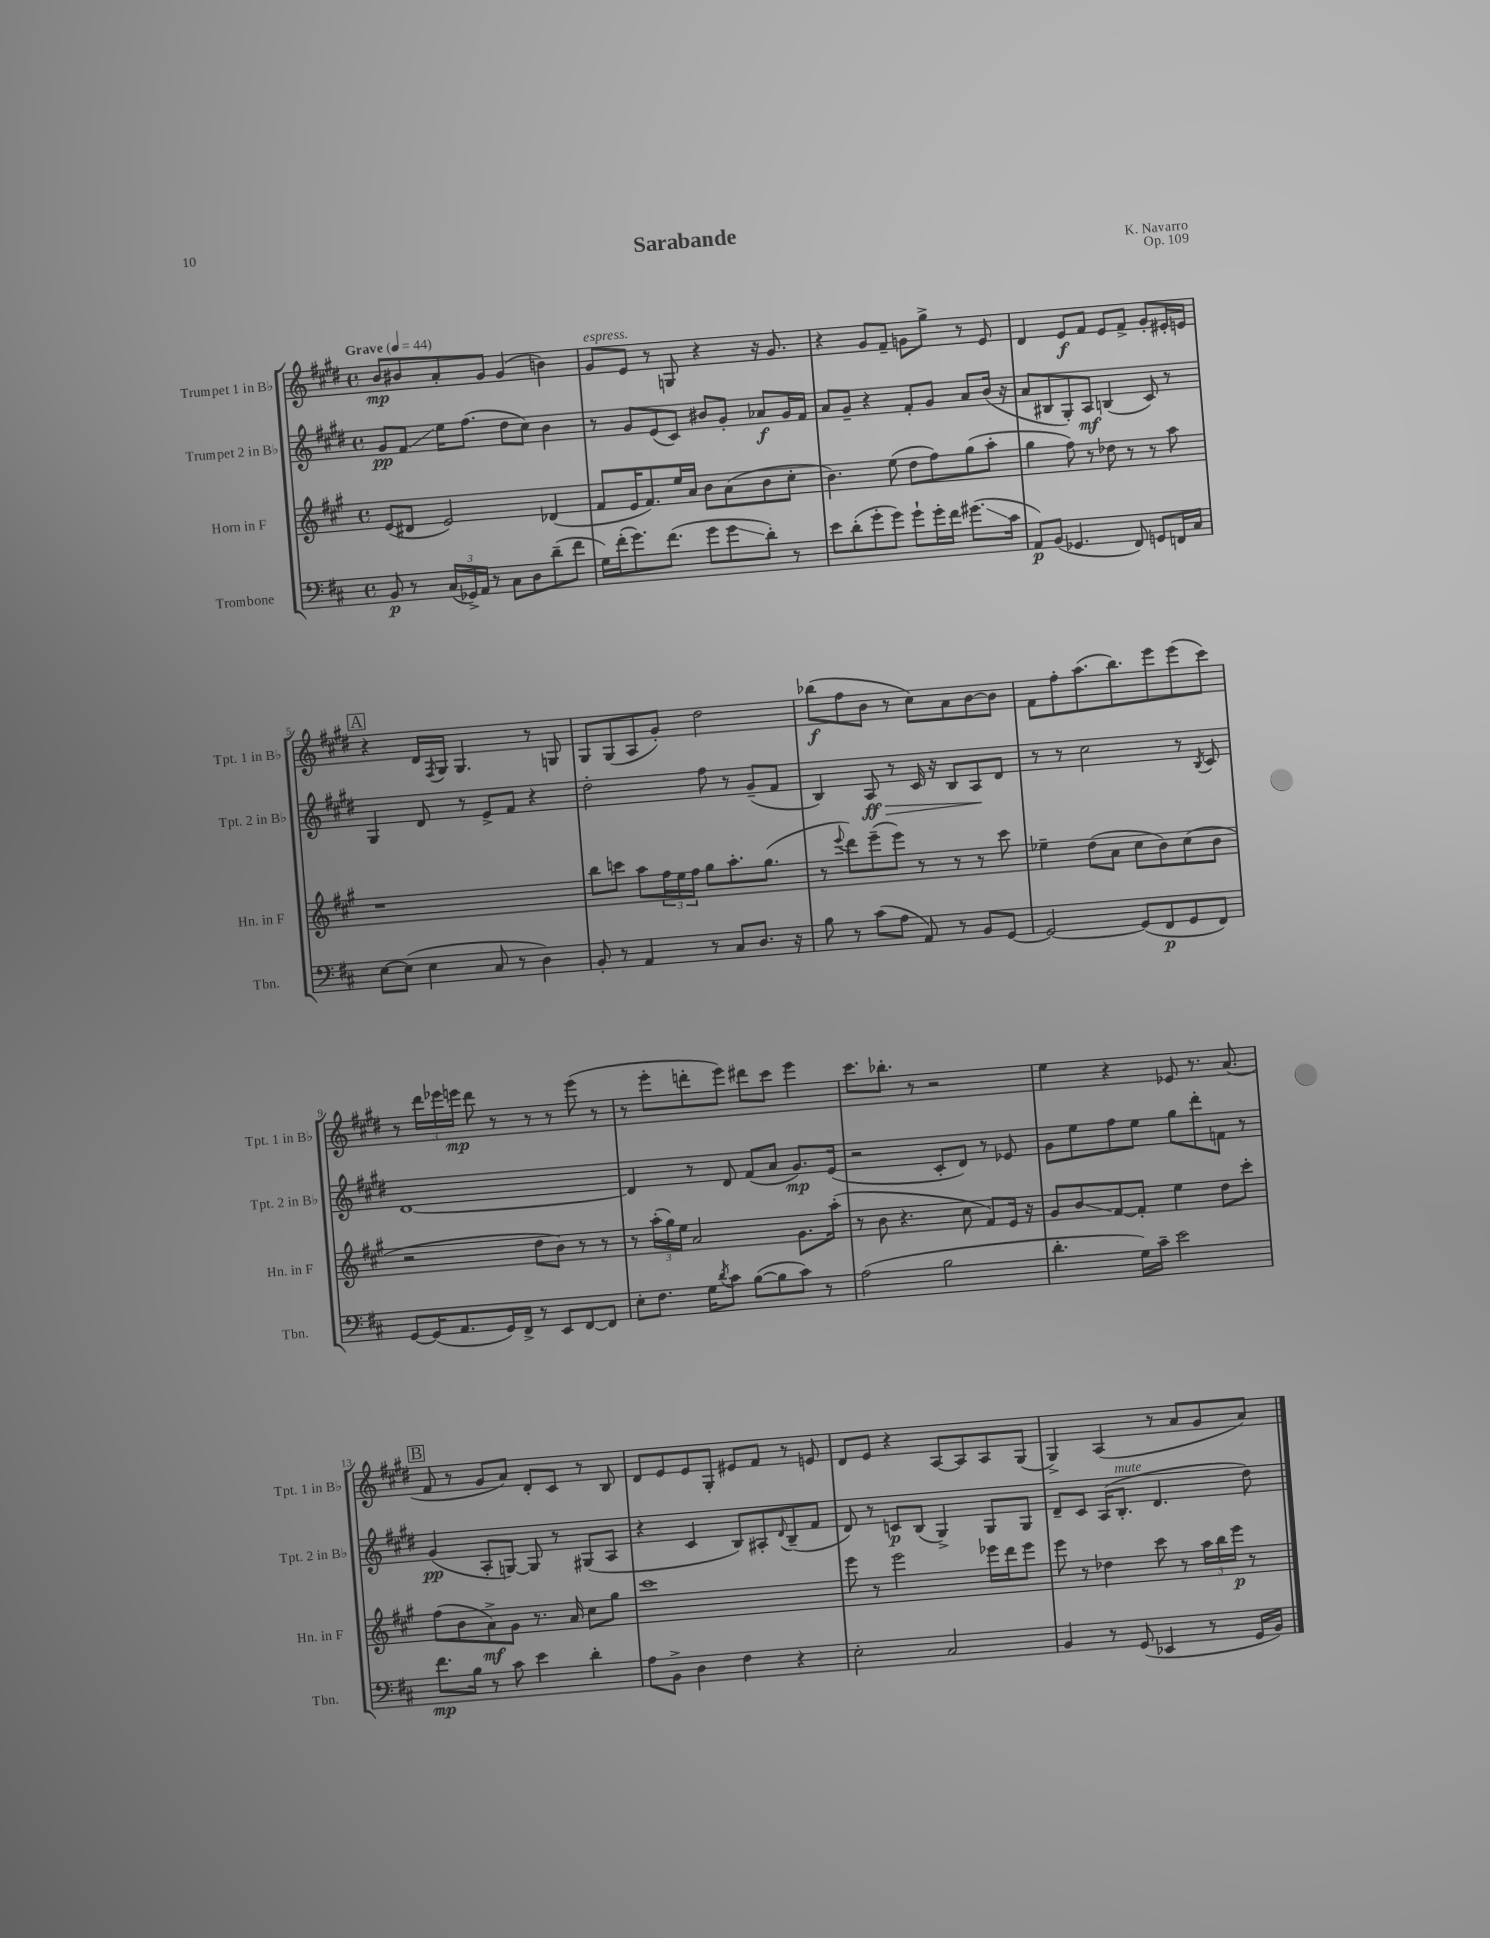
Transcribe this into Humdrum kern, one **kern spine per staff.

**kern	**kern	**kern	**kern
*staff4	*staff3	*staff2	*staff1
*clefF4	*clefG2	*clefG2	*clefG2
*k[f#c#]	*k[f#c#g#]	*k[f#c#g#d#]	*k[f#c#g#d#]
*M4/4	*M4/4	*M4/4	*M4/4
*met(c)	*met(c)	*met(c)	*met(c)
*MM44	*MM44	*MM44	*MM44
8BB	(8e	8g#	8b
8r	8d#	8f#	8b#
(24C#	2e)	16ee	8a'
24GG-^)	.	.	.
.	.	(8.ff#	.
24AA	.	.	.
8r	.	.	8g#
8C#	.	8dd#	(4g#
8D	.	8cc#)	.
(8d~	(4d-	4b	4b)
8f#	.	.	.
=	=	=	=
16G)	8f#	8r	8g#
(16f#'	.	.	.
8.g)	16e	8g#	8e
.	8.f#)	.	.
.	.	(8e	8r
(8.f#	.	.	.
.	16ee	8c#)	8G
.	16a	.	.
8g	8b	8b#	4r
8g	(8a	8g#'	.
8d')	8b	8a-	16r
.	.	.	8.g#
8r	8cc#'	16g#	.
.	.	16f#	.
=	=	=	=
8e	4.b)	8a	4r
(8d'	.	8g#~	.
8g'	.	4r	8g#
8g)	(8ee	.	8f#~
8g`	8dd	8f#'	8g
16g'	8ff#)	8g#	8gg#^
16f#	.	.	.
(8.g#	(8gg#	8a	8r
.	8aa'	(16b	8e
16c#	.	16r	.
=	=	=	=
8AA)	4gg#	8a	4d#
(8BB	.	8B#	.
4.GG-	8ff#)	8G#')	8e
.	8r	8A	8f#
.	8dd-	(4B	8e
8FF#)	8r	.	8f#^
8GG	8r	8c#)	8g#'
16FF	8aa	8r	16e#'
16C#	.	.	16e
=	=	=	=
[8E	1r	4G#	4r
(8E]	.	.	.
4E	.	8d#	16d#
.	.	.	8qF#
.	.	.	16G#
.	.	8r	4.G#
8C#	.	8e^	.
8r	.	8f#	.
4D)	.	4r	8r
.	.	.	8G
=	=	=	=
8BB'	8bb	2dd#'	8G#
8r	8ccc	.	(8G#
4AA	8aa	.	8A
.	24ff#	.	8g#')
.	24ee	.	.
.	24ff#	.	.
8r	8gg#	8ff#	2dd#
8C#	8.aa'	8r	.
8.D	.	(8g#~	.
.	(8.gg#	.	.
.	.	8f#	.
16r	.	.	.
=	=	=	=
8B	8r	4B)	(8bb-
.	8qqeee	.	.
8r	8ddd)	.	8ff#
(8c#	(8eee~	8A	8b
8A	8eee)	8r	8r
8AA)	8r	16c#	8cc#)
.	.	16r	.
8r	8r	8B	8a
8BB	8r	8A	[8b
[8GG	8ccc#	8d#	8b]
=	=	=	=
2GG_	4ee-~	8r	8f#
.	.	8r	8ff#'
.	(8dd	2cc#	(8.aa
.	8a	.	.
.	.	.	8.bb)
(8GG]	8cc#	.	.
8FF#	8b)	.	8eee
8GG	(8cc#	8r	(8eee
.	.	8qB	.
8FF#)	8b	8c#	8ccc#)
=	=	=	=
[8GG	2r	[1d#	8r
(16GG]	.	.	24ddd#
.	.	.	24eee-
8.AA	.	.	.
.	.	.	24eee
.	.	.	8ddd#
16GG)	.	.	8r
16FF#^	.	.	.
8r	8dd	.	8r
8EE	8b)	.	8r
[8FF#	8r	.	(8eee
8FF#]	8r	.	8r
=	=	=	=
8E'	8r	4d#]	8r
8.F#	(24aa'	.	8eee'
.	24gg#)	.	.
.	24ee	.	.
.	2a	8r	8ddd'
16G	.	.	.
8qd	.	.	.
8c#	.	8d#	8eee)
([8B	.	(8f#	8ddd#
8B]	.	8a	8ccc#
8c#)	8.g#	8.g#)	4eee
8r	.	.	.
.	(16aa'	(16e	.
=	=	=	=
(2A	8r	2r	8.ccc#
.	8b	.	.
.	.	.	8.bb-'
.	4.r	.	.
.	.	.	8r
2B	.	8c#'	2r
.	8cc#	8d#)	.
.	8f#)	8r	.
.	16e	8e-	.
.	16r	.	.
=	=	=	=
4.d'	8g#	8g#	4ee
.	8b	8ee	.
.	[8f#	8ff#	4r
16G)	8f#']	8ee	.
16c#~	.	.	.
2e	4ee	8gg#	8e-
.	.	8ddd#'	8.r
.	8dd	8f	.
.	.	.	(8.a
.	8ccc#'	8r	.
=	=	=	=
8.f#	(8ff#	(4g#	8f#
.	8b	.	8r
16B	.	.	.
8r	8a^)	8A'	8g#
8c#	8g#	[8G)	8a)
4e	8.r	8G]	8d#'
.	.	8r	8c#
.	16a	.	.
4d'	8cc#	(8G#	8r
.	8gg#	8A	8B
=	=	=	=
8A	1ccc#	4r	8d#
8BB^	.	.	8e
4D	.	4c#	8e
.	.	.	8G#'
4F#	.	8B)	8e#
.	.	8A#'	8f#
.	.	8qqd#	.
4r	.	(8B~	8r
.	.	8f#	8e
=	=	=	=
2E'	8eee	8d#)	8d#
.	8r	8r	8e
.	2eee	8c	4r
.	.	(8B	.
2C#	.	4G#^)	[8A
.	.	.	8A]
.	16eee-	8G#	8A
.	16ddd	.	.
.	8eee-	8G#	(8G#
=	=	=	=
4BB	8eee	8d#~	4G#^)
.	8r	8c#	.
8r	4dd-	(16A	(4A
.	.	8.B'	.
(8GG	.	.	.
4EE-	8ccc#	4.d#	8r
.	8r	.	8a
8r	24aa	.	8g#
.	24bb	.	.
.	24eee	.	.
16GG	8r	8dd#)	8a)
16BB)	.	.	.
==	==	==	==
*-	*-	*-	*-
